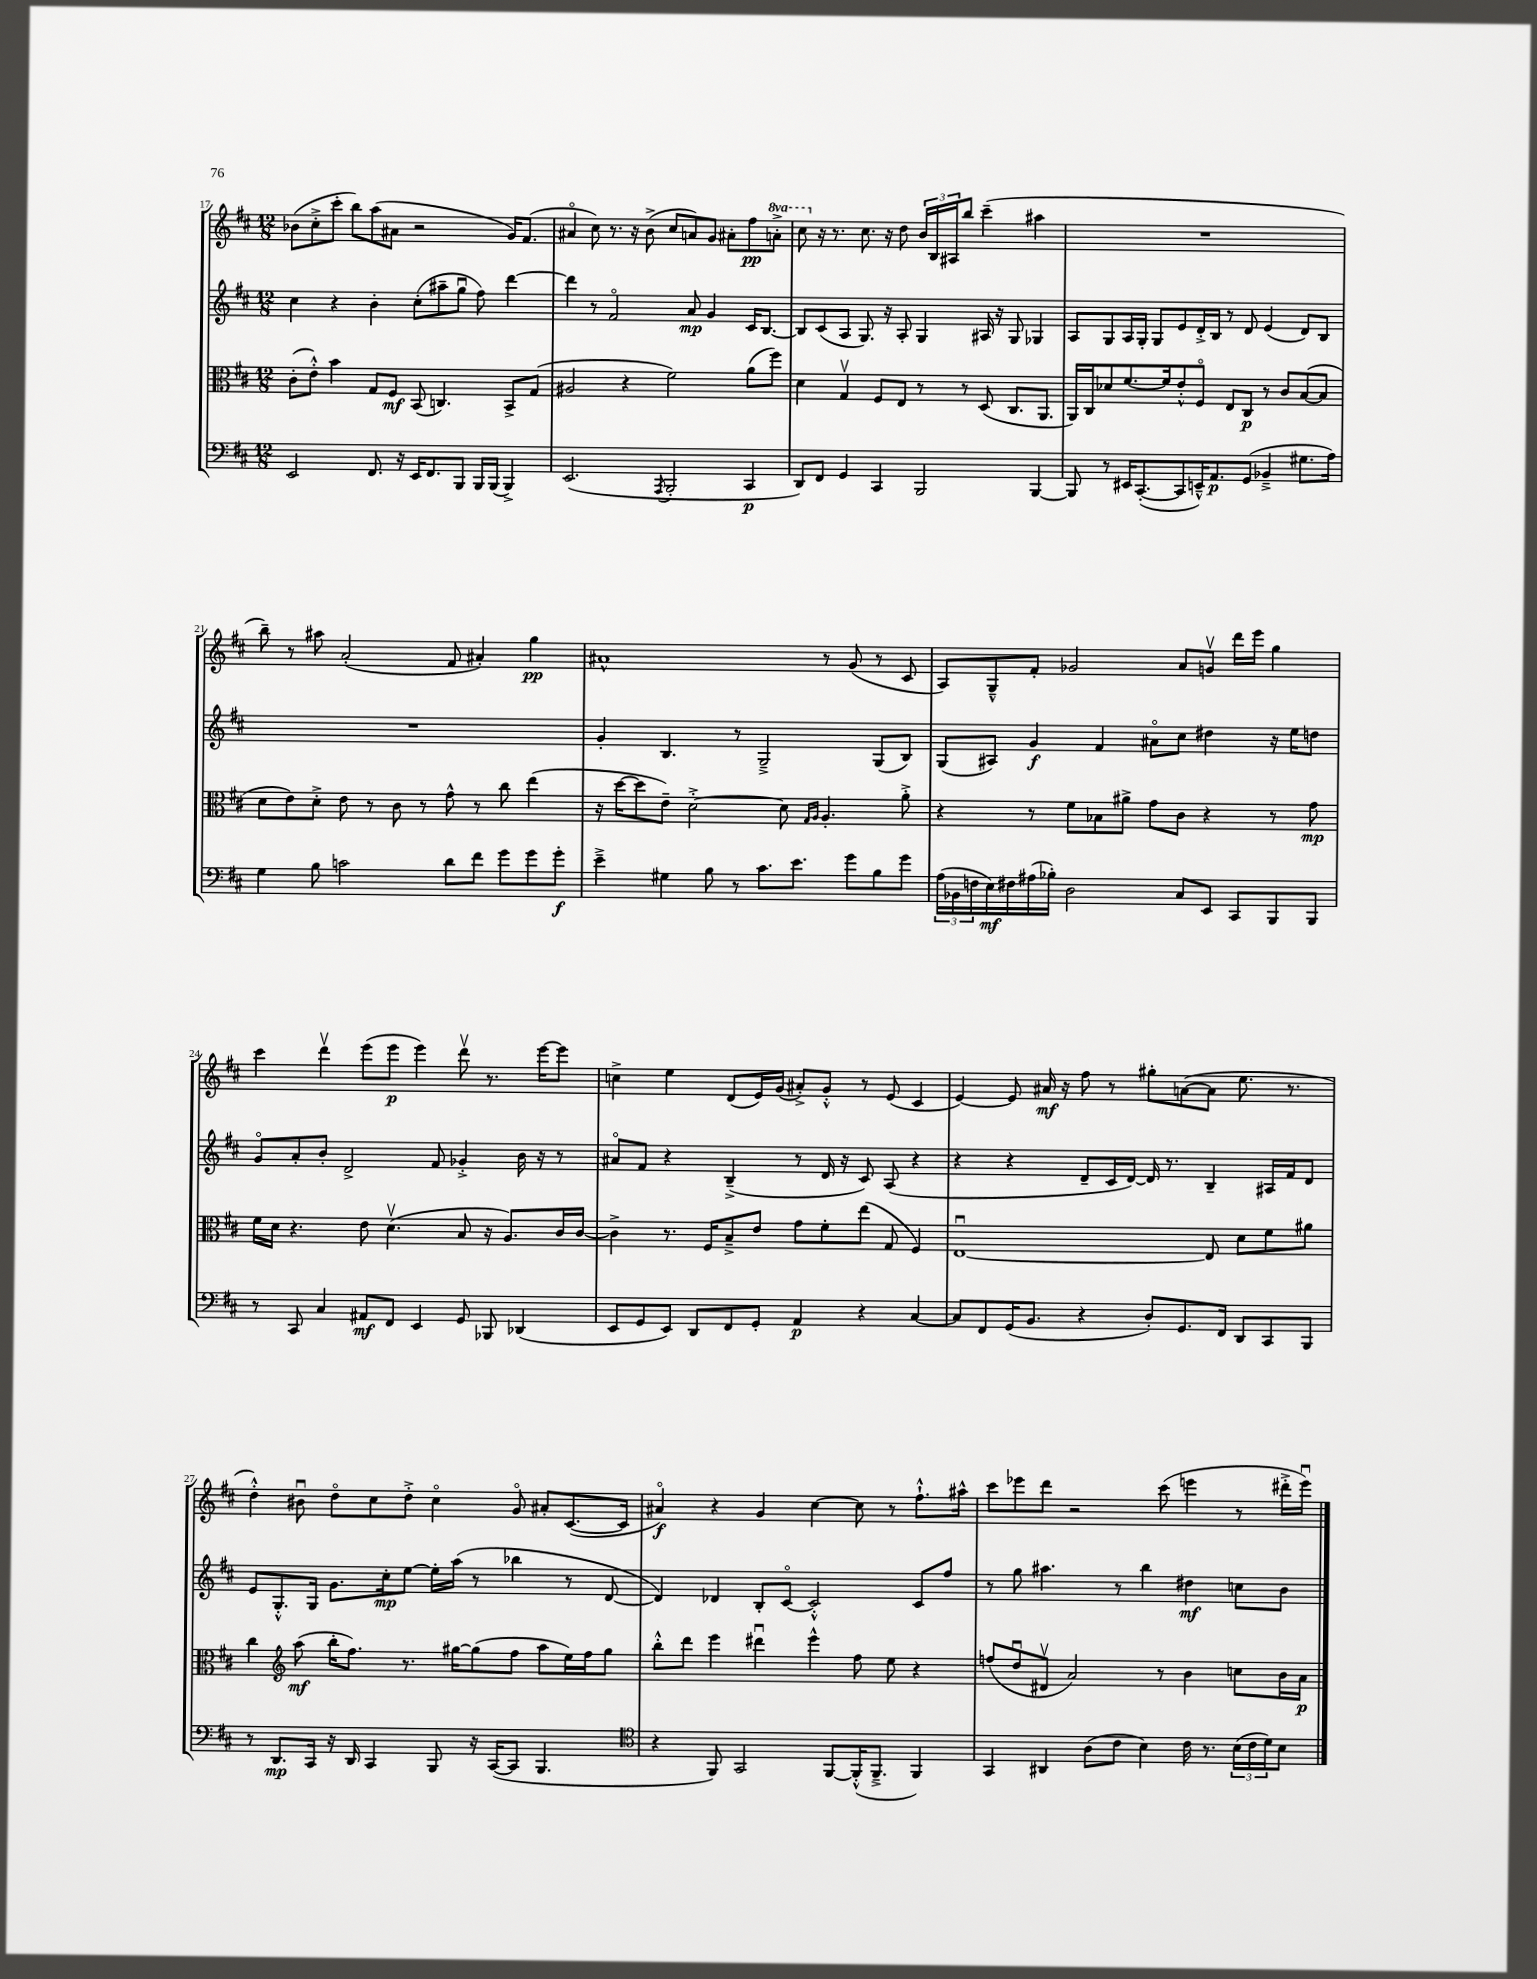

**kern	**dynam	**kern	**dynam	**kern	**dynam	**kern	**dynam
*part4	*part4	*part3	*part3	*part2	*part2	*part1	*part1
*staff4	*staff4	*staff3	*staff3	*staff2	*staff2	*staff1	*staff1
*clefF4	*	*clefC3	*	*clefG2	*	*clefG2	*
*k[f#c#]	*	*k[f#c#]	*	*k[f#c#]	*	*k[f#c#]	*
*M12/8	*	*M12/8	*	*M12/8	*	*M12/8	*
=17	=17	=17	=17	=17	=17	=17	=17
2EE/	.	(8c#'\L	.	4cc#\	.	(8b-X\L	.
.	.	8e'^^\J)	.	.	.	8cc#'^\	.
.	.	4b\	.	4r	.	8ccc#'\J	.
.	.	.	.	.	.	8bb\L)	.
8.FF#/	.	8G/L	.	4b'\	.	(8aa\	.
.	.	8F#/J	mf	.	.	8a#X\J	.
16r	.	.	.	.	.	.	.
16EE/KL	.	(8BB/	.	(8cc#'\L	.	2r	.
8.FF#/	.	.	.	.	.	.	.
.	.	4.Cn/)	.	8aa#X~\	.	.	.
8BBB/J	.	.	.	8ggu\J	.	.	.
16BBB/LL	.	.	.	8ff#\)	.	.	.
(16BBB/JJ	.	.	.	.	.	.	.
4BBB^/)	.	8BB^/L	.	[4ddd\	.	16g/KL)	.
.	.	.	.	.	.	(8.f#/J	.
.	.	(8G/J	.	.	.	.	.
=18	=18	=18	=18	=18	=18	=18	=18
(2.EE/	.	2A#X/	.	4ddd\]	.	4a#X/	.
.	.	.	.	8r	.	8cc#\)	.
.	.	.	.	2f#/	.	8.r	.
.	.	4r	.	.	.	.	.
.	.	.	.	.	.	16r	.
.	.	.	.	.	.	(8b^\	.
8qAAA/	.	.	.	.	.	.	.
2BBB'/	.	2f#\)	.	.	.	8cc#/L	.
.	.	.	.	8a/	mp	8an/)	.
.	.	.	.	4g/	.	8g/J	.
.	.	.	.	.	.	8a#X'\L	.
4CC#/	p	(8a\L	.	16c#/KL	.	8ff#\	pp
.	.	.	.	[8.B/J	.	.	.
*	*	*	*	*	*	*8va	*
.	.	8ff#\J)	.	.	.	8aan'^\J	.
=19	=19	=19	=19	=19	=19	=19	=19
8DD/L)	.	4d\	.	8B/L]	.	8ccc#\	.
*	*	*	*	*	*	*X8va	*
8FF#/J	.	.	.	(8c#/	.	16r	.
.	.	.	.	.	.	8.r	.
4GG/	.	4Gv/	.	8A/J	.	.	.
.	.	.	.	8.G/)	.	8.cc#\	.
4CC#/	.	8F#/L	.	.	.	.	.
.	.	.	.	16r	.	16r	.
.	.	8E/J	.	8A'/	.	8dd\	.
2BBB/	.	8r	.	4G/	.	24b/LL	.
.	.	.	.	.	.	24B/	.
.	.	.	.	.	.	24A#X/J	.
.	.	8r	.	.	.	8bb/J	.
.	.	(8D/	.	16A#X/	.	(4ccc#~\	.
.	.	.	.	16r	.	.	.
.	.	8.C#/L	.	8G/	.	.	.
[4BBB/	.	.	.	4G-X/	.	4aa#X\	.
.	.	8.AA/J	.	.	.	.	.
=20	=20	=20	=20	=20	=20	=20	=20
8BBB/]	.	16AA/LL)	.	8A/L	.	1.r	.
.	.	16C#/J	.	.	.	.	.
8r	.	8d-X/	.	8G/	.	.	.
16EE#X/KL	.	[8.f#/	.	16A/L	.	.	.
([8.CC#'/	.	.	.	16G'/JJ	.	.	.
.	.	.	.	8G/L	.	.	.
.	.	16f#/k]	.	.	.	.	.
8CC#/]	.	8e'^^/	.	8e/	.	.	.
16EEn~^^/K)	.	8F#/J	.	16d'^/L	.	.	.
8.AA/	p	.	.	16B/JJ	.	.	.
.	.	8E/L	.	8r	.	.	.
(8GG/J	.	8C#/J	p	8d/	.	.	.
4BB-X~^/	.	8r	.	(4e/	.	.	.
.	.	8c#/L	.	.	.	.	.
8.G#X\L	.	([8B/	.	8d/L)	.	.	.
.	.	8B/J]	.	8B/J	.	.	.
16A\Jk)	.	.	.	.	.	.	.
!!LO:LB:g=z
=21	=21	=21	=21	=21	=21	=21	=21
4G\	.	8d\L	.	1.r	.	8bb~\)	.
.	.	8e\)	.	.	.	8r	.
8B\	.	8d'^\J	.	.	.	8aa#X\	.
2cn\	.	8e\	.	.	.	(2a'/	.
.	.	8r	.	.	.	.	.
.	.	8c#\	.	.	.	.	.
.	.	8r	.	.	.	.	.
8d\L	.	8g^^\	.	.	.	8f#/	.
8f#\J	.	8r	.	.	.	4a#X'/)	.
8g\L	.	8cc#\	.	.	.	.	.
8g\	.	(4ee\	.	.	.	4gg\	pp
8g'\J	f	.	.	.	.	.	.
=22	=22	=22	=22	=22	=22	=22	=22
4e~^\	.	16r	.	4g'/	.	1a#X^^	.
.	.	[16dd\KL	.	.	.	.	.
.	.	8dd\]	.	.	.	.	.
4G#X\	.	8e~\J)	.	4.B/	.	.	.
.	.	[2d'^\	.	.	.	.	.
8B\	.	.	.	.	.	.	.
8r	.	.	.	8r	.	.	.
8.c#\L	.	.	.	2G~^/	.	.	.
.	.	8d\]	.	.	.	.	.
8.e\J	.	.	.	.	.	.	.
.	.	16qqG/LL	.	.	.	.	.
.	.	16qqA/JJ	.	.	.	.	.
.	.	4.A'/	.	.	.	8r	.
8g\L	.	.	.	.	.	(8g/	.
8B\	.	.	.	(8G/L	.	8r	.
8g\J	.	8a'^\	.	8B/J)	.	8c#/	.
=23	=23	=23	=23	=23	=23	=23	=23
(24A\LL	.	4r	.	(8G/L	.	8A/L)	.
24BB-X\	.	.	.	.	.	.	.
24Fn\	.	.	.	.	.	.	.
16E\)	mf	.	.	8A#X/J)	.	8G~^^/	.
16F#X\	.	.	.	.	.	.	.
(16A#X\	.	8r	.	4g/	f	8f#'/J	.
16B-X'\JJ)	.	.	.	.	.	.	.
2D\	.	8f#\L	.	.	.	2g-X/	.
.	.	8B-X\	.	4f#/	.	.	.
.	.	8a#X^\J	.	.	.	.	.
.	.	8g\L	.	8a#X\L	.	.	.
8C#/L	.	8c#\J	.	8cc#\J	.	8a/L	.
8EE/J	.	4r	.	4dd#X\	.	8gnv/J	.
8CC#/L	.	.	.	.	.	16ddd\LL	.
.	.	.	.	.	.	16eee\JJ	.
8BBB/	.	8r	.	16r	.	4gg\	.
.	.	.	.	16ee\KL	.	.	.
8BBB/J	.	8g\	mp	8ddn\J	.	.	.
!!LO:LB:g=z
=24	=24	=24	=24	=24	=24	=24	=24
8r	.	16f#\LL	.	8g/L	.	4ccc#\	.
.	.	16d\JJ	.	.	.	.	.
8CC#/	.	4.r	.	8a'/	.	.	.
4C#/	.	.	.	8b'/J	.	4dddv\	.
.	.	.	.	2d^/	.	.	.
8AA#X/L	mf	8e\	.	.	.	(8eee\L	.
8FF#/J	.	(4.dv\	.	.	.	8eee\J	p
4EE/	.	.	.	.	.	4eee\)	.
.	.	.	.	8f#/	.	.	.
8GG/	.	8B/	.	4g-X'^/	.	8dddv\	.
8BBB-X/	.	16r	.	.	.	8.r	.
.	.	8.A/L)	.	.	.	.	.
(4DD-X/	.	.	.	16b\	.	.	.
.	.	.	.	16r	.	[16eee\KL	.
.	.	16c#/L	.	8r	.	8eee\J]	.
.	.	[16c#/JJ	.	.	.	.	.
=25	=25	=25	=25	=25	=25	=25	=25
8EE/L	.	4c#^\]	.	8a#X/L	.	4ccn^\	.
8GG/	.	.	.	8f#/J	.	.	.
8EE/J)	.	8.r	.	4r	.	4ee\	.
8DD/L	.	.	.	.	.	.	.
.	.	16F#/KL	.	.	.	.	.
8FF#/	.	8B~^/	.	(4B~^/	.	(8d/L	.
8GG'/J	.	8e/J	.	.	.	16e/L)	.
.	.	.	.	.	.	(16g/JJ	.
4AA/	p	8g\L	.	8r	.	8a#X'^/L)	.
.	.	8f#'\	.	16d/	.	8g'^^/J	.
.	.	.	.	16r	.	.	.
4r	.	(8ee\J	.	8c#/)	.	8r	.
.	.	8G/	.	(8A/	.	(8e/	.
[4C#/	.	4F#/)	.	4r	.	4c#/	.
=26	=26	=26	=26	=26	=26	=26	=26
8C#/L]	.	[1Eu	.	4r	.	[4e/)	.
8FF#/	.	.	.	.	.	.	.
(16GG/K	.	.	.	4r	.	8e/]	.
8.BB/J	.	.	.	.	.	.	.
.	.	.	.	.	.	16a#X/	mf
.	.	.	.	.	.	16r	.
4r	.	.	.	8d~/L	.	8ff#\	.
.	.	.	.	16c#/L	.	8r	.
.	.	.	.	[16d/JJ)	.	.	.
8D'/L)	.	.	.	16d/]	.	8gg#X'\L	.
.	.	.	.	8.r	.	.	.
8.GG/	.	.	.	.	.	([8an\	.
.	.	8E/]	.	4B~/	.	8a\J]	.
16FF#/Jk	.	.	.	.	.	.	.
8DD/L	.	8d\L	.	.	.	8.ee\	.
8CC#/	.	8f#\	.	16A#X/LL	.	.	.
.	.	.	.	16f#/J	.	8.r	.
8BBB/J	.	8a#X\J	.	8d/J	.	.	.
!!LO:LB:g=z
=27	=27	=27	=27	=27	=27	=27	=27
8r	.	4cc#\	.	8e/L	.	4dd'^^\)	.
8.DD/L	mp	.	.	8.G'^^/	.	.	.
*	*	*clefG2	*	*	*	*	*
.	.	(8aa\	mf	.	.	8b#Xu\	.
16CC#/Jk	.	.	.	16G/Jk	.	.	.
16r	.	16bb'\KL	.	8.g\L	.	8dd\L	.
16DD/	.	8.ff#\J)	.	.	.	.	.
4CC#/	.	.	.	.	.	8cc#\	.
.	.	.	.	16cc#'\k	mp	.	.
.	.	8.r	.	[8ee\J	.	8dd'^\J	.
8BBB/	.	.	.	16ee'\LL]	.	4cc#\	.
.	.	[16gg#X\KL	.	(16aa\JJ	.	.	.
16r	.	(8gg#\]	.	8r	.	.	.
([16CC#/KL	.	.	.	.	.	.	.
8CC#/J]	.	8ff#\J	.	4bb-X\	.	8g/	.
4.BBB/	.	8aa\L	.	.	.	8a#X'/L	.
.	.	16ee\L)	.	8r	.	([8.c#/	.
.	.	16ff#\J	.	.	.	.	.
.	.	8gg#\J	.	[8d/	.	.	.
.	.	.	.	.	.	16c#/Jk]	.
=28	=28	=28	=28	=28	=28	=28	=28
*clefC4	*	*	*	*	*	*	*
4r	.	8bb'^^\L	.	4d/])	.	4a#X/)	f
.	.	8ddd\J	.	.	.	.	.
8FF#/)	.	4eee\	.	4d-X/	.	4r	.
2GG/	.	.	.	.	.	.	.
.	.	4ddd#Xu\	.	8B'/L	.	4g/	.
.	.	.	.	[8c#/J	.	.	.
.	.	4eee^^\	.	2c#'^^/]	.	[4cc#\	.
[8FF#/L	.	.	.	.	.	.	.
(16FF#'^^/K]	.	8ff#\	.	.	.	8cc#\]	.
8.FF#~^/J	.	.	.	.	.	.	.
.	.	8ee\	.	.	.	8r	.
4FF#/)	.	4r	.	8c#/L	.	8.ff#`^^\L	.
.	.	.	.	8ff#/J	.	.	.
.	.	.	.	.	.	16aa#X^^\Jk	.
=29	=29	=29	=29	=29	=29	=29	=29
4GG/	.	(8ffn/L	.	8r	.	8ccc#\L	.
.	.	8ddu/	.	8gg\	.	8eee-X\	.
4AA#X/	.	8d#Xv/J	.	4.aa#X\	.	8ddd\J	.
.	.	2a/)	.	.	.	2r	.
(8A\L	.	.	.	.	.	.	.
8c#\J	.	.	.	8r	.	.	.
4B\)	.	.	.	4bb\	.	.	.
.	.	8r	.	.	.	(8ccc#\	.
16c#\	.	4b\	.	4dd#X\	mf	4eeen\	.
8.r	.	.	.	.	.	.	.
(24B\LL	.	8ccn\L	.	8ccn\L	.	8r	.
24c#\	.	.	.	.	.	.	.
24d\J)	.	.	.	.	.	.	.
8B\J	.	16b\L	.	8b\J	.	16ddd#X'^\LL	.
.	.	16a\JJ	p	.	.	16eeeu\JJ)	.
==	==	==	==	==	==	==	==
*-	*-	*-	*-	*-	*-	*-	*-
